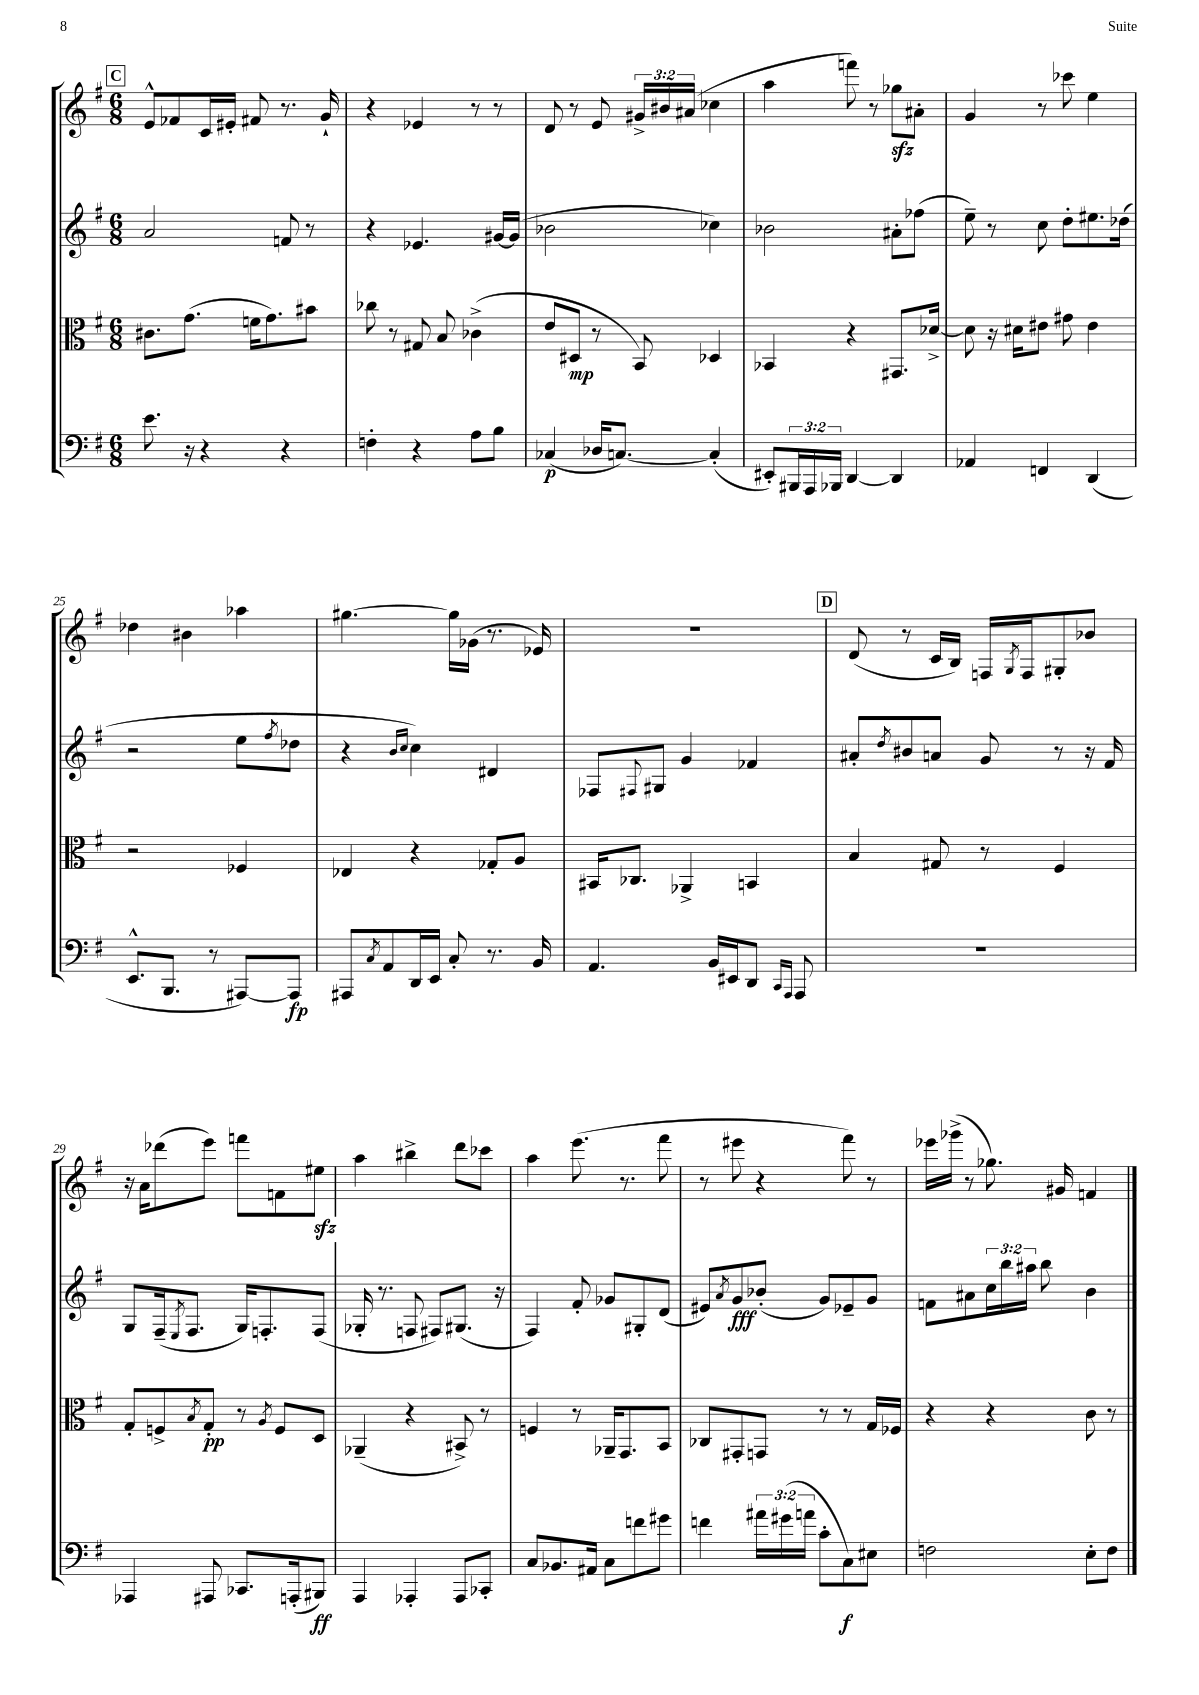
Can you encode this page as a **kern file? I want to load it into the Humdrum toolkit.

**kern	**kern	**kern	**kern
*staff4	*staff3	*staff2	*staff1
*clefF4	*clefC3	*clefG2	*clefG2
*k[f#]	*k[f#]	*k[f#]	*k[f#]
*M6/8	*M6/8	*M6/8	*M6/8
8.e	8.c#	2a	8e^^
.	.	.	8f-
16r	(8.g	.	.
4r	.	.	16c
.	.	.	16e#'
.	16f	.	8f#
.	8.g)	.	.
4r	.	8f	8.r
.	8b#	8r	.
.	.	.	16g`
=	=	=	=
4F'	8cc-	4r	4r
.	8r	.	.
4r	8G#	4.e-	4e-
.	8B	.	.
8A	(4c-^	.	8r
8B	.	[16g#	8r
.	.	(16g#]	.
=	=	=	=
(4C-	8e	2b-	8d
.	8D#	.	8r
16D-	8r	.	8e
[8.C)	.	.	.
.	8BB)	.	24g#^
.	.	.	24b#
.	.	.	(24a#
(4C']	4D-	4cc-)	4cc-
=	=	=	=
8EE#')	4BB-	2b-	4aa
24BBB#	.	.	.
24AAA	.	.	.
24BBB-	.	.	.
[4DD	4r	.	8fff)
.	.	.	8r
4DD]	8.GG#	8a#'	8gg-
.	.	(8ff-	8a#'
.	[16d-^	.	.
=	=	=	=
4AA-	8d-]	8ee~)	4g
.	16r	8r	.
.	16d#	.	.
4FF	8e#	8cc	8r
.	8g#	8dd'	8ccc-
(4DD	4e#	8.ee#	4ee
.	.	(16dd-	.
=	=	=	=
8.EE^^	2r	2r	4dd-
8.BBB	.	.	.
.	.	.	4b#
8r	.	.	.
[8AAA#)	4F-	8ee	4aa-
.	.	8qff#	.
8AAA#]	.	8dd-	.
=	=	=	=
8AAA#	4E-	4r	[4.gg#
8qC	.	.	.
8AA	.	.	.
.	.	16qqb	.
.	.	16qqcc	.
16DD	4r	4cc)	.
16EE	.	.	.
8C'	.	.	16gg#]
.	.	.	(16g-
8.r	8G-'	4d#	8.r
.	8A	.	.
16BB	.	.	16e-)
=	=	=	=
4.AA	16BB#	8F-	2.r
.	8.C-	.	.
.	.	8qqF#	.
.	.	8G#	.
.	4AA-^	4g	.
16BB	.	.	.
16EE#	.	.	.
8DD	4BB	4f-	.
16qqCC	.	.	.
16qqAAA	.	.	.
8AAA	.	.	.
=	=	=	=
2.r	4B	8a#'	(8d
.	.	8qdd	.
.	.	8b#	8r
.	8G#	8a	16c
.	.	.	16B)
.	8r	8g	16F
.	.	.	8qG
.	.	.	16F
.	4F#	8r	8G#'
.	.	16r	8b-
.	.	16f#	.
=	=	=	=
4AAA-	8G'	8G	16r
.	.	.	16a
.	8F^	(16F#~	(8ddd-
.	.	8qE	.
.	.	8.F#	.
.	8qB	.	.
8AAA#	8G'	.	8eee)
8.CC-	8r	16G)	8fff
.	.	8.F'	.
.	8qA	.	.
.	8F	.	8f
(16AAA'	.	.	.
8BBB#)	8D	(8F	8ee#
=	=	=	=
4AAA	(4AA-~	16G-'	4aa
.	.	8.r	.
4AAA-'	4r	8F	4bb#^
.	.	8F#)	.
8AAA-	8BB#^)	(8.G#	8ddd
8CC-'	8r	.	8ccc-
.	.	16r	.
=	=	=	=
8C	4F	4F#)	4aa
8.BB-	.	.	.
.	8r	8f#'	(8.eee
16AA#	.	.	.
8C	16AA-~	8g-	.
.	8.GG	.	8.r
8f	.	8G#'	.
8g#	8BB	(8d	8fff#
=	=	=	=
4f	8C-	8e#)	8r
.	.	8qa	.
.	8GG#'	8g	8eee#
24a#	8GG	(8b-'	4r
(24g#	.	.	.
24a	.	.	.
8c'	8r	8g)	.
8C)	8r	8e-~	8fff#)
8E#	16G	8g	8r
.	16F-	.	.
=	=	=	=
2F	4r	8f	16eee-
.	.	.	(16ggg-^
.	.	8a#	8r
.	4r	24cc	8.gg-)
.	.	24bb	.
.	.	24aa#	.
.	.	8bb	.
.	.	.	16g#
8E'	8c	4b	4f
8F	8r	.	.
==	==	==	==
*-	*-	*-	*-
